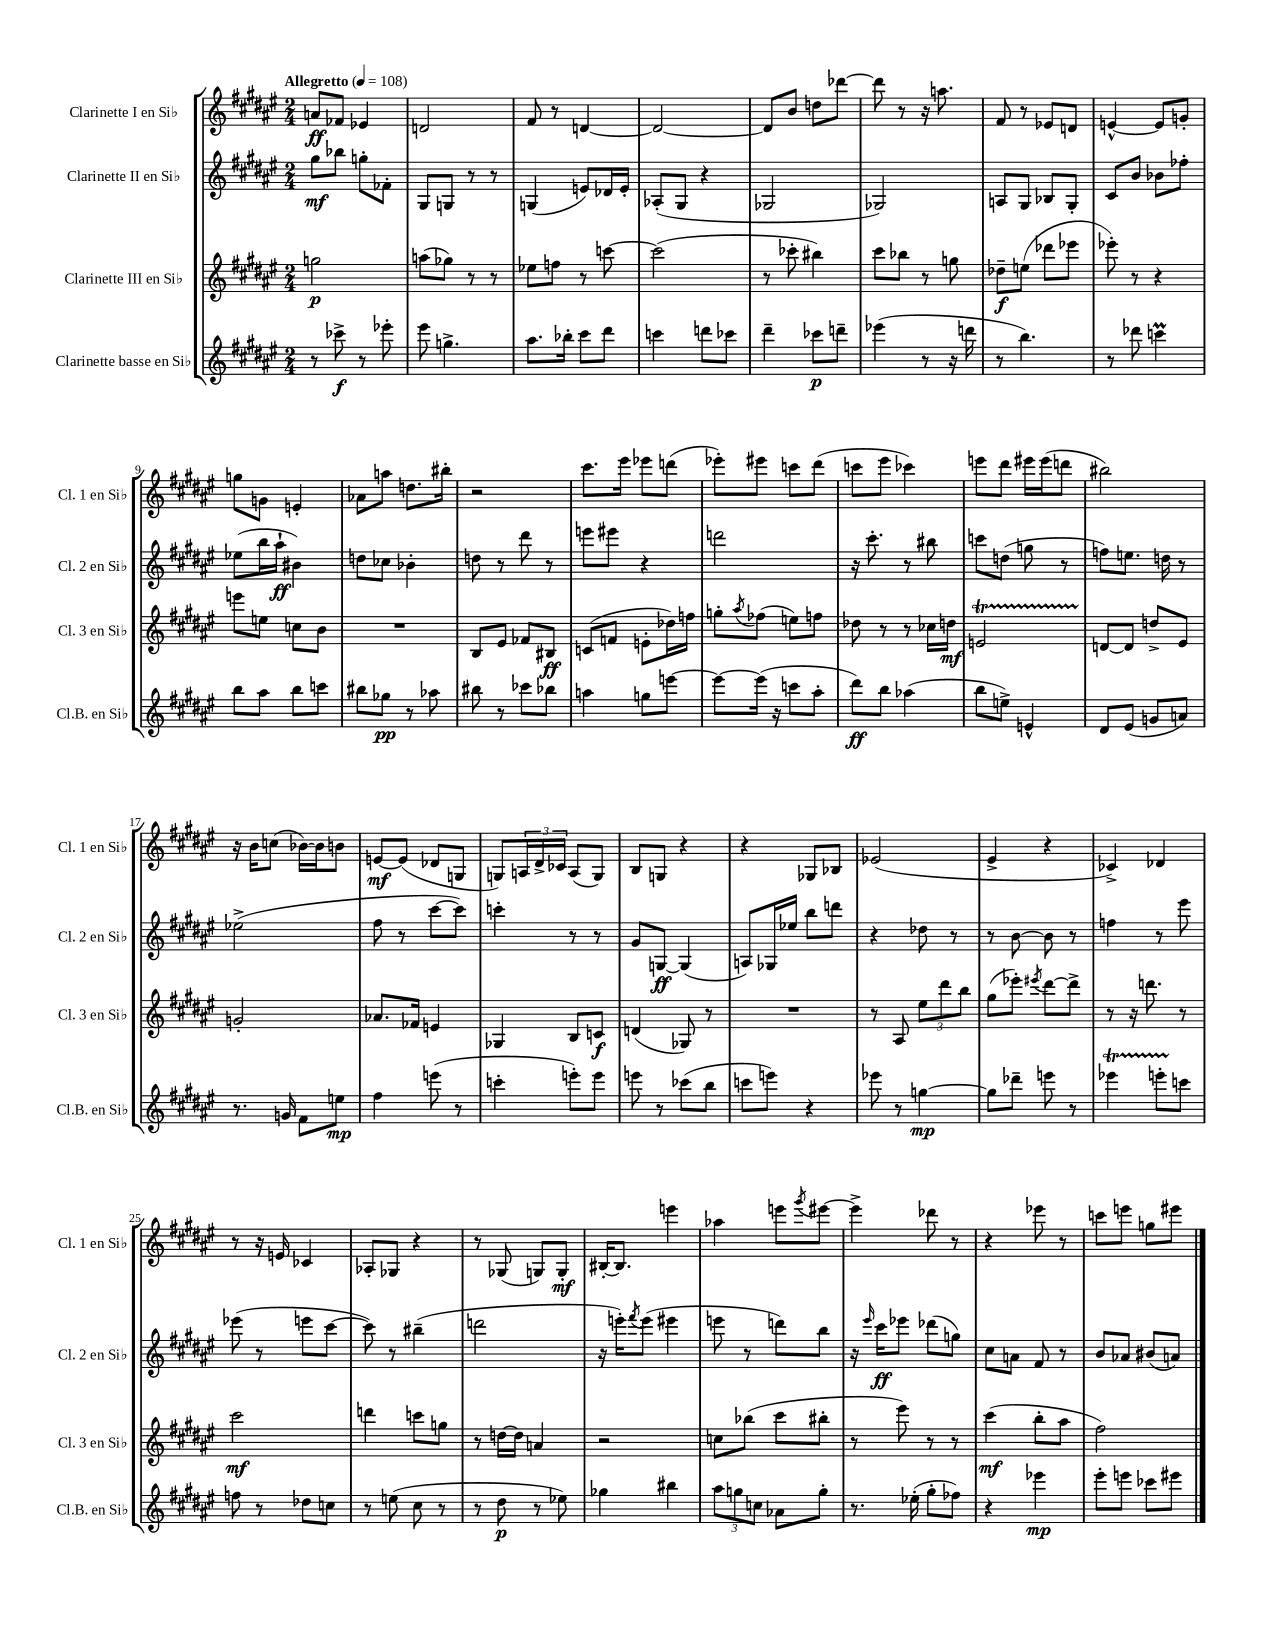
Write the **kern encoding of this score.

**kern	**dynam	**kern	**dynam	**kern	**dynam	**kern	**dynam
*part4	*part4	*part3	*part3	*part2	*part2	*part1	*part1
*staff4	*staff4	*staff3	*staff3	*staff2	*staff2	*staff1	*staff1
*I"Clarinette basse en Si♭	*	*I"Clarinette III en Si♭	*	*I"Clarinette II en Si♭	*	*I"Clarinette I en Si♭	*
*I'Cl.B. en Si♭	*	*I'Cl. 3 en Si♭	*	*I'Cl. 2 en Si♭	*	*I'Cl. 1 en Si♭	*
*clefG2	*	*clefG2	*	*clefG2	*	*clefG2	*
*k[f#c#g#d#a#e#]	*	*k[f#c#g#d#a#e#]	*	*k[f#c#g#d#a#e#]	*	*k[f#c#g#d#a#e#]	*
*M2/4	*	*M2/4	*	*M2/4	*	*M2/4	*
*MM108	*	*MM108	*	*MM108	*	*MM108	*
=1	=1	=1	=1	=1	=1	=1	=1
!	!	!	!	!	!	!LO:TX:a:B:t=Allegretto	!
8r	.	2ggn\	p	8gg#\L	mf	8an/L	ff
8ccc-X^\	f	.	.	8bb-X\J	.	8f-X/J	.
8r	.	.	.	8ggn'\L	.	4e-X/	.
8eee-X'\	.	.	.	8f-X'\J	.	.	.
=2	=2	=2	=2	=2	=2	=2	=2
8eee#\	.	(8aan\L	.	8G#/L	.	2dn/	.
4.ggn^\	.	8gg-X\J)	.	8Gn/J	.	.	.
.	.	8r	.	8r	.	.	.
.	.	8r	.	8r	.	.	.
=3	=3	=3	=3	=3	=3	=3	=3
8.aa#\L	.	8ee-X\L	.	(4Gn/	.	8f#/	.
.	.	8ffn\J	.	.	.	8r	.
16bb-X'\Jk	.	.	.	.	.	.	.
8ccc#\L	.	8r	.	8en/L)	.	[4dn/	.
8ddd#\J	.	[8cccn\	.	16d-X/L	.	.	.
.	.	.	.	16e'/JJ	.	.	.
=4	=4	=4	=4	=4	=4	=4	=4
4cccn\	.	(2ccc\]	.	(8A-X'/L	.	2d/_	.
.	.	.	.	8G#/J	.	.	.
8dddn\L	.	.	.	4r	.	.	.
8ccc-X\J	.	.	.	.	.	.	.
=5	=5	=5	=5	=5	=5	=5	=5
4ddd#~\	.	8r	.	2G-X/	.	8d/L]	.
.	.	8ccc-X'\	.	.	.	8b/J	.
8ccc-X\L	p	4bb#X\)	.	.	.	8ddn\L	.
8dddn~\J	.	.	.	.	.	[8ddd-X\J	.
=6	=6	=6	=6	=6	=6	=6	=6
(4eee-X\	.	8ccc#\L	.	2G-X/)	.	8ddd-\]	.
.	.	8bb-X\J	.	.	.	8r	.
8r	.	8r	.	.	.	16r	.
.	.	.	.	.	.	8.aan\	.
16r	.	8ggn\	.	.	.	.	.
16dddn\	.	.	.	.	.	.	.
=7	=7	=7	=7	=7	=7	=7	=7
8r	.	8dd-X~\L	f	8An/L	.	8f#/	.
4.bb\)	.	(8een\J	.	8G#/J	.	8r	.
.	.	8ddd-X\L	.	8B-X/L	.	8e-X/L	.
.	.	8eee-X\J	.	8G#'/J	.	8dn/J	.
=8	=8	=8	=8	=8	=8	=8	=8
8r	.	8eee-X'\)	.	8c#/L	.	[4en^^/	.
8ddd-X\	.	8r	.	8b/J	.	.	.
4cccnM\	.	4r	.	8b-X\L	.	8e/L]	.
.	.	.	.	8ff-X'\J	.	8gn'/J	.
!!LO:LB:g=z
=9	=9	=9	=9	=9	=9	=9	=9
8bb\L	.	8eeen\L	.	(8ee-X\L	.	8ggn\L	.
8aa#\J	.	8een\J	.	16bb\L	.	8gn\J	.
.	.	.	.	16aa#`\JJ	ff	.	.
8bb\L	.	8ccn\L	.	4b#X\)	.	4en'/	.
8cccn\J	.	8b\J	.	.	.	.	.
=10	=10	=10	=10	=10	=10	=10	=10
8bb#X\L	.	2r	.	8ddn\L	.	8a-X\L	.
8gg-X\J	pp	.	.	8cc-X\J	.	8aan\J	.
8r	.	.	.	4b-X'\	.	8.ddn\L	.
8aa-X\	.	.	.	.	.	.	.
.	.	.	.	.	.	16bb#X'\Jk	.
=11	=11	=11	=11	=11	=11	=11	=11
8bb#X\	.	8B/L	.	8ddn\	.	2r	.
8r	.	8e#/J	.	8r	.	.	.
8ccc-X\L	.	8f-X/L	.	8ddd#\	.	.	.
8bb-X\J	.	8B#X/J	ff	8r	.	.	.
=12	=12	=12	=12	=12	=12	=12	=12
4aan\	.	(8cn/L	.	8eeen\L	.	8.ccc#\L	.
.	.	8fn/J	.	8eee#X\J	.	.	.
.	.	.	.	.	.	16eee#\Jk	.
8ggn\L	.	8en'\L	.	4r	.	8eee-X\L	.
[8eeen\J	.	16dd-X\L)	.	.	.	(8dddn\J	.
.	.	16ffn\JJ	.	.	.	.	.
=13	=13	=13	=13	=13	=13	=13	=13
8eee\L_	.	8ggn'\L	.	2dddn\	.	8eee-X'\L)	.
.	.	8qaa#/	.	.	.	.	.
(16eee\Jk]	.	(8ff-X\J	.	.	.	8eee#X\J	.
16r	.	.	.	.	.	.	.
8cccn\L	.	8een\L)	.	.	.	8cccn\L	.
8aa#'\J	.	8ffn\J	.	.	.	(8ddd#\J	.
=14	=14	=14	=14	=14	=14	=14	=14
8ddd#\L)	ff	8dd-X\	.	16r	.	8cccn\L	.
.	.	.	.	8.ccc#'\	.	.	.
8bb\J	.	8r	.	.	.	8eee#\J	.
(4aa-X\	.	8r	.	8r	.	4ccc-X\)	.
.	.	16cc-X\LL	.	8bb#X\	.	.	.
.	.	16ddn\JJ	mf	.	.	.	.
=15	=15	=15	=15	=15	=15	=15	=15
8bb\L	.	2enT/	.	8cccn\L	.	8eeen\L	.
8een^\J)	.	.	.	(8ddn\J	.	8ddd#\J	.
4en^^/	.	.	.	8ggn\	.	16eee#X\LL	.
.	.	.	.	.	.	(16eee#\J	.
.	.	.	.	8r	.	8dddn\J	.
=16	=16	=16	=16	=16	=16	=16	=16
8d#/L	.	[8dn/L	.	8ffn\L)	.	2bb#X\)	.
(8e#/J	.	8d/J]	.	8.een\J	.	.	.
8gn/L	.	8ddn^/L	.	.	.	.	.
.	.	.	.	16ddn\	.	.	.
8an/J)	.	8e#/J	.	8r	.	.	.
!!LO:LB:g=z
=17	=17	=17	=17	=17	=17	=17	=17
8.r	.	2gn'/	.	(2ee-X^\	.	16r	.
.	.	.	.	.	.	16b\KL	.
.	.	.	.	.	.	(8ccn\J	.
16gn/	.	.	.	.	.	.	.
8f#\L	.	.	.	.	.	[16b-X\LL)	.
.	.	.	.	.	.	16b-\J]	.
8een\J	mp	.	.	.	.	8bn\J	.
=18	=18	=18	=18	=18	=18	=18	=18
4ff#\	.	8.a-X/L	.	8ff#\	.	[8en/L	mf
.	.	.	.	8r	.	(8e/J]	.
.	.	16f-X/Jk	.	.	.	.	.
(8eeen\	.	4en/	.	[8ccc#\L	.	8d-X/L	.
8r	.	.	.	8ccc#\J])	.	8Gn/J	.
=19	=19	=19	=19	=19	=19	=19	=19
4cccn'\	.	4G-X/	.	4cccn'\	.	8Gn/L)	.
.	.	.	.	.	.	24An/L	.
.	.	.	.	.	.	24d#^/	.
.	.	.	.	.	.	24c-X/JJ	.
8eeen'\L)	.	8B/L	.	8r	.	(8A/L	.
8eee\J	.	8cn/J	f	8r	.	8G/J)	.
=20	=20	=20	=20	=20	=20	=20	=20
8eeen\	.	(4dn/	.	8g#/L	.	8B/L	.
8r	.	.	.	[8Gn/J	ff	8Gn/J	.
(8ccc-X\L	.	8G-X/)	.	(4G/]	.	4r	.
8bb\J	.	8r	.	.	.	.	.
=21	=21	=21	=21	=21	=21	=21	=21
8cccn\L	.	2r	.	8An/L)	.	4r	.
8eeen\J)	.	.	.	16G-X/L	.	.	.
.	.	.	.	16ee-X/JJ	.	.	.
4r	.	.	.	8bb\L	.	8G-X/L	.
.	.	.	.	8dddn\J	.	8B-X/J	.
=22	=22	=22	=22	=22	=22	=22	=22
8eee-X\	.	8r	.	4r	.	(2e-X/	.
8r	.	8A#/	.	.	.	.	.
[4ggn\	mp	12ee#\L	.	8dd-X\	.	.	.
.	.	12ddd#\	.	.	.	.	.
.	.	.	.	8r	.	.	.
.	.	12bb\J	.	.	.	.	.
=23	=23	=23	=23	=23	=23	=23	=23
8gg\L]	.	(8gg#\L	.	8r	.	4e#^/	.
8ddd-X~\J	.	8eee-X'\J)	.	[8b\	.	.	.
.	.	8qeee#X/	.	.	.	.	.
8eeen\	.	[8ddd#\L	.	8b\]	.	4r	.
8r	.	8ddd#^\J]	.	8r	.	.	.
=24	=24	=24	=24	=24	=24	=24	=24
4eee-XT\	.	8r	.	4ffn\	.	4c-X^/)	.
.	.	16r	.	.	.	.	.
.	.	8.dddn\	.	.	.	.	.
8eeenTTT'\L	.	.	.	8r	.	4d-X/	.
8cccn\J	.	8r	.	8eee#\	.	.	.
!!LO:LB:g=z
=25	=25	=25	=25	=25	=25	=25	=25
8ffn\	.	2ccc#\	mf	(8eee-X\	.	8r	.
8r	.	.	.	8r	.	16r	.
.	.	.	.	.	.	16en/	.
8dd-X\L	.	.	.	8eeen\L	.	4c-X/	.
8ccn\J	.	.	.	[8ccc#\J	.	.	.
=26	=26	=26	=26	=26	=26	=26	=26
8r	.	4dddn\	.	8ccc#\])	.	8A-X'/L	.
(8een\	.	.	.	8r	.	8G-X/J	.
8cc#\	.	8cccn\L	.	(4bb#X~\	.	4r	.
8r	.	8ggn\J	.	.	.	.	.
=27	=27	=27	=27	=27	=27	=27	=27
8r	.	8r	.	2dddn\	.	8r	.
8dd#\	p	[16ddn\LL	.	.	.	(8G-X/	.
.	.	16dd\JJ]	.	.	.	.	.
8r	.	4an/	.	.	.	8Gn/L)	.
8ee-X\)	.	.	.	.	.	8G'/J	mf
=28	=28	=28	=28	=28	=28	=28	=28
4gg-X\	.	2r	.	16r	.	[16B#X'/KL	.
.	.	.	.	16eeen'\KL)	.	8.B#/J]	.
.	.	.	.	8qfff#/	.	.	.
.	.	.	.	(8eee\J	.	.	.
4bb#X\	.	.	.	4eee#X\	.	4eeen\	.
=29	=29	=29	=29	=29	=29	=29	=29
12aa#\L	.	8ccn\L	.	8eeen\	.	4aa-X\	.
12ggn\	.	.	.	.	.	.	.
.	.	(8bb-X\J	.	8r	.	.	.
12ccn\J	.	.	.	.	.	.	.
8a-X\L	.	8ccc#\L	.	8dddn\L)	.	8eeen\L	.
.	.	.	.	.	.	8qggg#/	.
8gg'\J	.	8bb#X'\J	.	8bb\J	.	[8eee#X\J	.
=30	=30	=30	=30	=30	=30	=30	=30
8.r	.	8r	.	16r	.	4eee#^\]	.
.	.	.	.	16qqeee#/	.	.	.
.	.	.	.	16ccc#\KL	ff	.	.
.	.	8eee#\)	.	8eee-X\J	.	.	.
(16ee-X'\	.	.	.	.	.	.	.
8gg#'\L	.	8r	.	(8ddd-X\L	.	8ddd-X\	.
8ff-X\J)	.	8r	.	8ggn\J)	.	8r	.
=31	=31	=31	=31	=31	=31	=31	=31
4r	.	(4ccc#\	mf	8cc#\L	.	4r	.
.	.	.	.	8an\J	.	.	.
4eee-X\	mp	8bb'\L	.	8f#/	.	8eee-X\	.
.	.	8aa#\J	.	8r	.	8r	.
=32	=32	=32	=32	=32	=32	=32	=32
8eee#'\L	.	2ff#\)	.	8b/L	.	8cccn\L	.
8eeen\J	.	.	.	8a-X/J	.	8eeen\J	.
8ccc-X\L	.	.	.	(8b#X/L	.	8ggn\L	.
8eee#X\J	.	.	.	8an/J)	.	8eee#X\J	.
==	==	==	==	==	==	==	==
*-	*-	*-	*-	*-	*-	*-	*-
